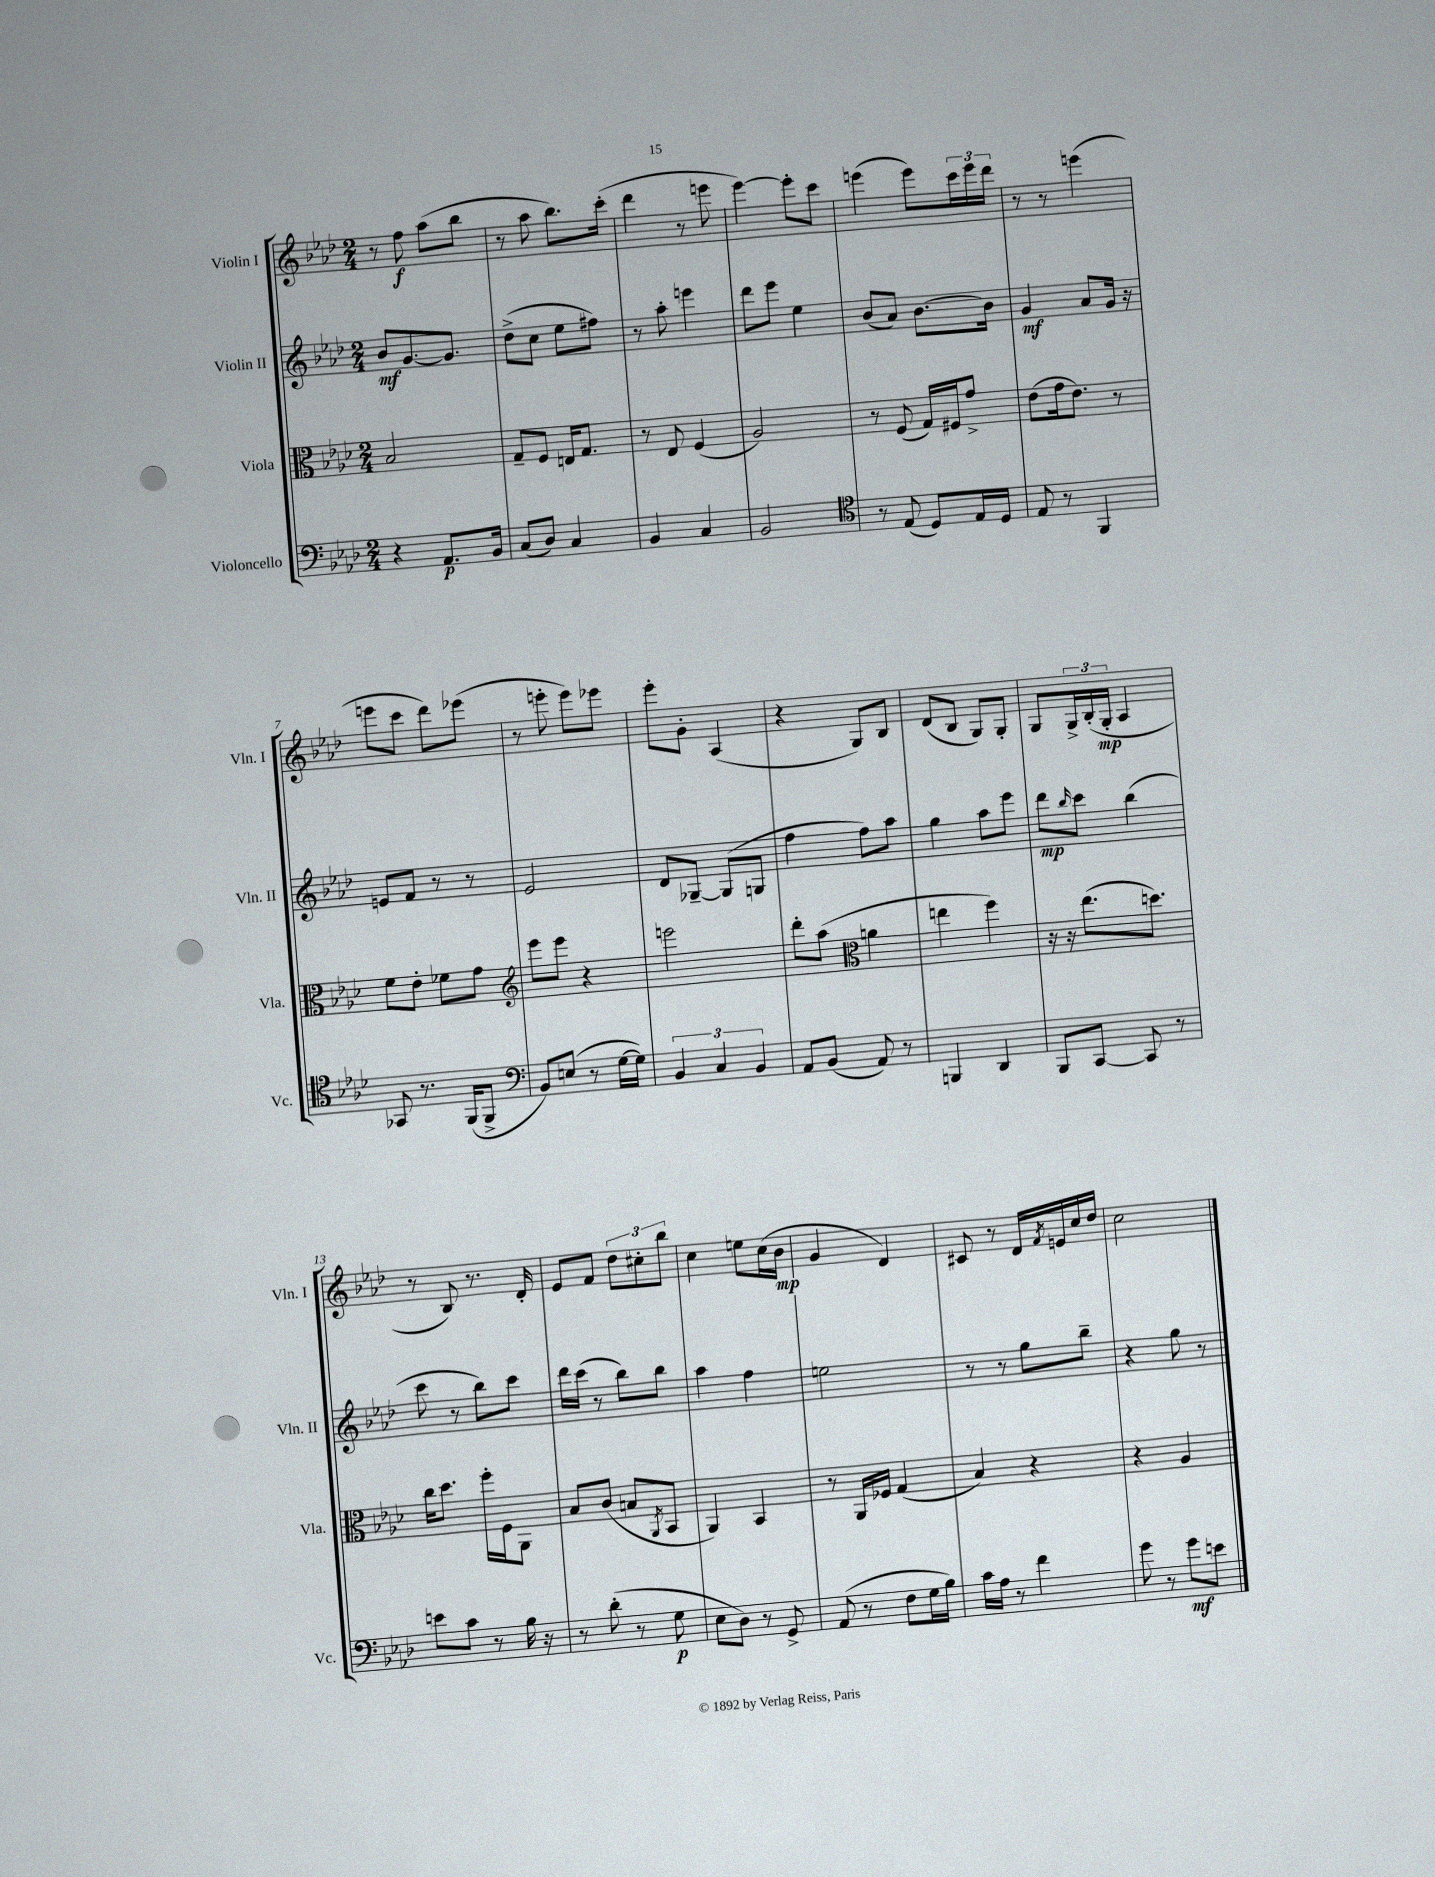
<<
\new StaffGroup <<
\new Staff = "s0" \with { instrumentName = "Violin I" shortInstrumentName = "Vln. I" } {
    \clef treble \key aes \major \numericTimeSignature \time 2/4
    r8 f''8\f aes''8( bes''8 |
    r8 aes''8 bes''8.) c'''16-.( |
    des'''4 r8 e'''8 |
    ees'''4~) ees'''8-. c'''8 |
    e'''4( e'''8) \tuplet 3/2 { c'''16 e'''16 des'''16 } |
    r8 r8 e'''4( |
    e'''8 c'''8 des'''8) ees'''8( |
    r8 e'''8-. e'''8) ees'''8 |
    ees'''8-. g'8-. aes4( |
    r4 g8) bes8 |
    des'8( bes8 g8) g8-. |
    g8 \tuplet 3/2 { g16-> bes16-.( g16-.\mp } aes4 |
    r8 bes8) r8. des'16-. |
    ees'8 f'8 \tuplet 3/2 { des''8 cis''8-. bes''8 } |
    c''4 e''8 c''16( bes'16\mp |
    g'4 des'4) |
    cis'8 r8 des'16 \acciaccatura { f'8 } e'16 c''16 des''16 |
    c''2 \bar "|." |
}
\new Staff = "s1" \with { instrumentName = "Violin II" shortInstrumentName = "Vln. II" } {
    \clef treble \key aes \major \numericTimeSignature \time 2/4
    bes'8\mf g'8.~ g'8. |
    des''8->( c''8 ees''8 fis''8) |
    r8 aes''8-. e'''4 |
    des'''8 ees'''8 ees''4 |
    bes'8( aes'8) bes'8.~ bes'16 |
    g'4\mf aes'8 g'16 r16 |
    e'8 f'8 r8 r8 |
    ees'2 |
    des'8 ges8~-- ges8( g8 |
    f''4 f''8) aes''8 |
    g''4 aes''8 ees'''8 |
    des'''8\mp \grace { bes''16 } c'''8 bes''4( |
    c'''8 r8 bes''8) c'''8 |
    des'''16 c'''16( r8 bes''8) bes''8 |
    aes''4 f''4 |
    e''2 |
    r8 r8 g''8 bes''8-- |
    r4 g''8 r8 \bar "|." |
}
\new Staff = "s2" \with { instrumentName = "Viola" shortInstrumentName = "Vla." } {
    \clef alto \key aes \major \numericTimeSignature \time 2/4
    bes2 |
    g8-- f8 e16 g8. |
    r8 ees8 f4( |
    aes2) |
    r8 f8( g16) fis16 g'8-> |
    ees'8( g'16 ees'8.) r8 |
    f'8 ees'8-. fes'8 g'8 |
    \clef treble ees'''8 ees'''8 r4 |
    e'''2 |
    des'''8-. aes''8( \clef alto a'4 |
    e''4 f''4) |
    r16 r16 ees''8.( d''8.) |
    c''16 des''8. f''16-. f16 aes,8 |
    bes8 c'8( b8 \acciaccatura { aes,8 } bes,8 |
    aes,4) bes,4 |
    r8 aes,16 fes16 g4( |
    bes4) r4 |
    r4 aes4 \bar "|." |
}
\new Staff = "s3" \with { instrumentName = "Violoncello" shortInstrumentName = "Vc." } {
    \clef bass \key aes \major \numericTimeSignature \time 2/4
    r4 aes,8.\p bes,16 |
    c8( des8) c4 |
    bes,4 c4 |
    bes,2 |
    \clef tenor r8 ees8( des8) ees16 des16 |
    ees8 r8 f,4 |
    ges,8 r8. f,16( f,8-> |
    \clef bass bes,8) e8( r8 g16~ g16) |
    \tuplet 3/2 { bes,4 c4 bes,4 } |
    aes,8 bes,8( aes,8) r8 |
    b,,4 des,4 |
    bes,,8 c,8~ c,8 r8 |
    e'8 c'8 r8 bes16 r16 |
    r8 des'8-.( r8 g8\p |
    ees8 des8) r8 g,8-> |
    aes,8( r8 f8 g16 bes16) |
    c'16 aes16 r8 f'4 |
    g'8 r8 g'8\mf e'8 \bar "|." |
}
>>
>>
